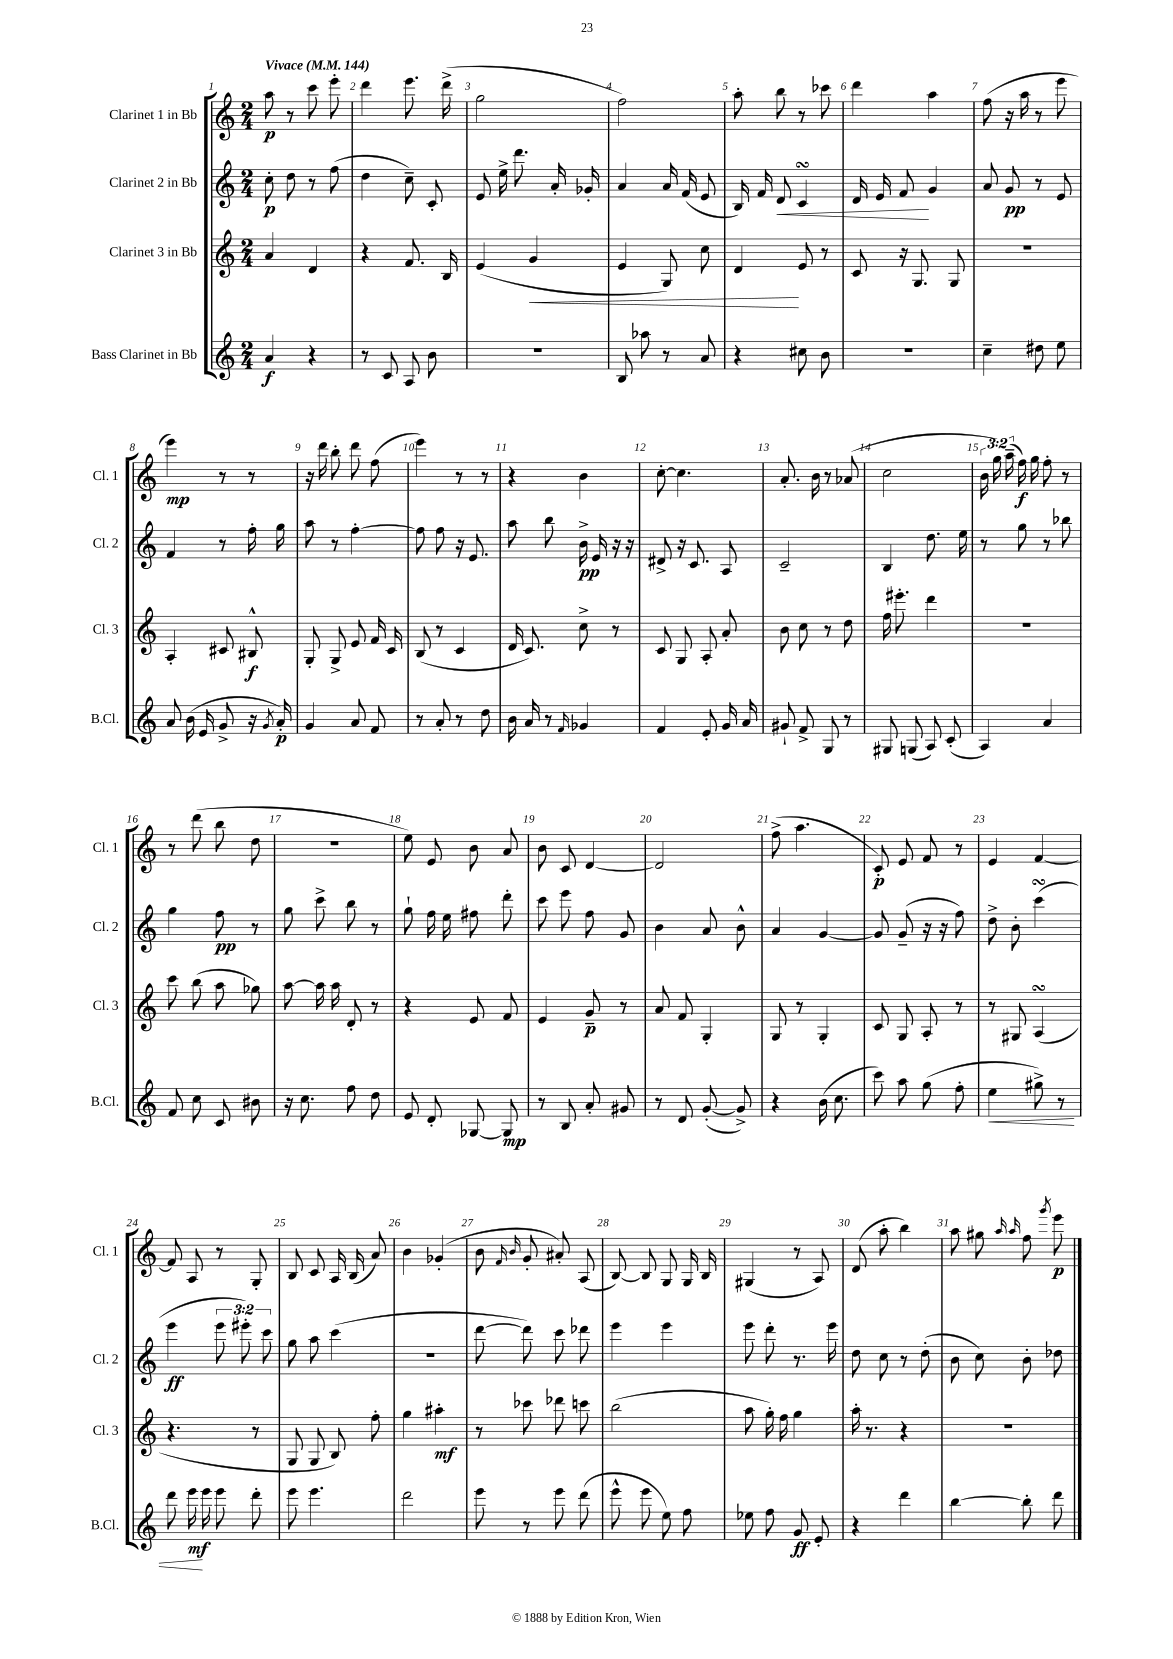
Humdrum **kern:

**kern	**kern	**kern	**kern
*staff4	*staff3	*staff2	*staff1
*clefG2	*clefG2	*clefG2	*clefG2
*k[]	*k[]	*k[]	*k[]
*M2/4	*M2/4	*M2/4	*M2/4
*MM144	*MM144	*MM144	*MM144
4a	4a	8cc'	8aa
.	.	8dd	8r
4r	4d	8r	8ccc
.	.	(8ff	8eee'
=	=	=	=
8r	4r	4dd	4ddd
8c	.	.	.
8A	8.f	8cc~)	8.eee
8b	.	8c'	.
.	16B	.	(16ddd^
=	=	=	=
2r	(4e	8e	2gg
.	.	16ee^	.
.	.	8.ddd	.
.	4g	.	.
.	.	16a'	.
.	.	16g-'	.
=	=	=	=
8B	4e	4a	2ff)
8aa-	.	.	.
8r	8G)	16a	.
.	.	(16f	.
8a	8cc	8e	.
=	=	=	=
4r	4d	16B)	8aa'
.	.	16f	.
.	.	8d	8bb
8cc#	8e	4c	8r
8b	8r	.	8ccc-
=	=	=	=
2r	8c	16d	4ddd
.	.	16e	.
.	16r	8f	.
.	8.G	.	.
.	.	4g	4aa
.	8G	.	.
=	=	=	=
4cc~	2r	8a	(8ff
.	.	8g	16r
.	.	.	16aa
8dd#	.	8r	8r
8ee	.	8e	8eee
=	=	=	=
8a	4A'	4f	4eee)
(16b	.	.	.
16e	.	.	.
8g^	8c#	8r	8r
16r	8B#^^	16ff'	8r
8qg	.	.	.
16a')	.	16gg	.
=	=	=	=
4g	8G'	8aa	16r
.	.	.	16ddd
.	8G^	8r	8bb'
8a	8e	[4ff'	8ddd
8f	16f	.	(8ff
.	16c	.	.
=	=	=	=
8r	(8B	8ff]	4eee)
8a'	8r	8ff	.
8r	4c	16r	8r
.	.	8.e	.
8dd	.	.	8r
=	=	=	=
16b	16d	8aa	4r
16a	8.c)	.	.
8r	.	8bb	.
16qqf	.	.	.
4g-	8cc^	16b^	4b
.	.	16e	.
.	8r	16r	.
.	.	16r	.
=	=	=	=
4f	8c	8d#^	[8cc'
.	8G	16r	4.cc]
.	.	8.c	.
8e'	8A'	.	.
16g	8a'	8A	.
16a	.	.	.
=	=	=	=
8g#`	8b	2c~	8.a'
8f^	8cc	.	.
.	.	.	16b
8G	8r	.	8r
8r	8dd	.	(8a-
=	=	=	=
8G#	16ff	4B	2cc
.	8.eee#'	.	.
(8G	.	.	.
8A)	4ddd	8.dd	.
(8c'	.	.	.
.	.	16ee	.
=	=	=	=
4A)	2r	8r	24b
.	.	.	24gg)
.	.	.	(24aa~
.	.	8gg	16ff)
.	.	.	16gg
4a	.	8r	8ff'
.	.	8bb-	8r
=	=	=	=
8f	8ccc	4gg	8r
8cc	(8bb	.	(8ddd
8c	8aa	8ff	8bb
8b#	8gg-)	8r	8dd
=	=	=	=
16r	[8aa	8gg	2r
8.cc	.	.	.
.	16aa]	8ccc^	.
.	16aa	.	.
8ff	8d'	8bb	.
8dd	8r	8r	.
=	=	=	=
8e	4r	8gg`	8ee)
8d'	.	16ff	8e
.	.	16ee	.
[8G-	8e	8ff#	8b
8G-]	8f	8ddd'	8a
=	=	=	=
8r	4e	8ccc	8b
8B	.	8eee	8c
8a'	8g~	8ff	[4d
8g#	8r	8g	.
=	=	=	=
8r	8a	4b	2d]
8d	8f	.	.
([8g'	4G'	8a	.
8g^])	.	8b^^	.
=	=	=	=
4r	8G	4a	(8ff^
.	8r	.	4.aa
(16b	4G'	[4g	.
8.cc	.	.	.
=	=	=	=
8ccc)	8c	8g]	8c')
8aa	8G	(8g~	8e
(8gg	8A'	16r	8f
.	.	16r	.
8ff'	8r	8ff)	8r
=	=	=	=
4ee	8r	8dd^	4e
.	8G#	8b'	.
8gg#^)	(4A	(4ccc	[4f
8r	.	.	.
=	=	=	=
8ddd	4.r	4eee	8f]
16eee	.	.	8A
16eee	.	.	.
8eee	.	12eee	8r
.	.	12eee#')	.
8ddd'	8r	.	8G'
.	.	12ccc	.
=	=	=	=
8eee	8G	8gg	8B
4.eee	8G	8aa	8c
.	8B)	(4ccc	16A
.	.	.	(16B
.	8ff'	.	8a)
=	=	=	=
2ddd	4gg	2r	4b
.	4aa#'	.	(4g-'
=	=	=	=
8eee	8r	[8ddd	8b
.	.	.	16qqf
.	.	.	16qqb
8r	8ccc-	8ddd])	8g'
8eee	8ddd-	8ccc	8a#')
(8ddd	8ccc	8ddd-	(8A
=	=	=	=
8eee^^	(2bb	4eee	[8B)
8eee	.	.	8B]
8ee)	.	4eee	8G
8ff	.	.	16G
.	.	.	16B
=	=	=	=
8ee-	8aa	8eee	(4G#
8ff	16gg')	8ddd'	.
.	16ff	.	.
8g	4gg	8.r	8r
8e'	.	.	8A)
.	.	16eee	.
=	=	=	=
4r	16aa'	8dd	(8d
.	8.r	.	.
.	.	8cc	8aa'
4ddd	4r	8r	4bb)
.	.	(8dd'	.
=	=	=	=
[4bb	2r	8b	8aa
.	.	8cc)	8gg#
.	.	.	16qqaa
.	.	.	16qqaa
8bb']	.	8b'	8ff
.	.	.	8qggg
8ddd	.	8dd-	8eee
==	==	==	==
*-	*-	*-	*-
